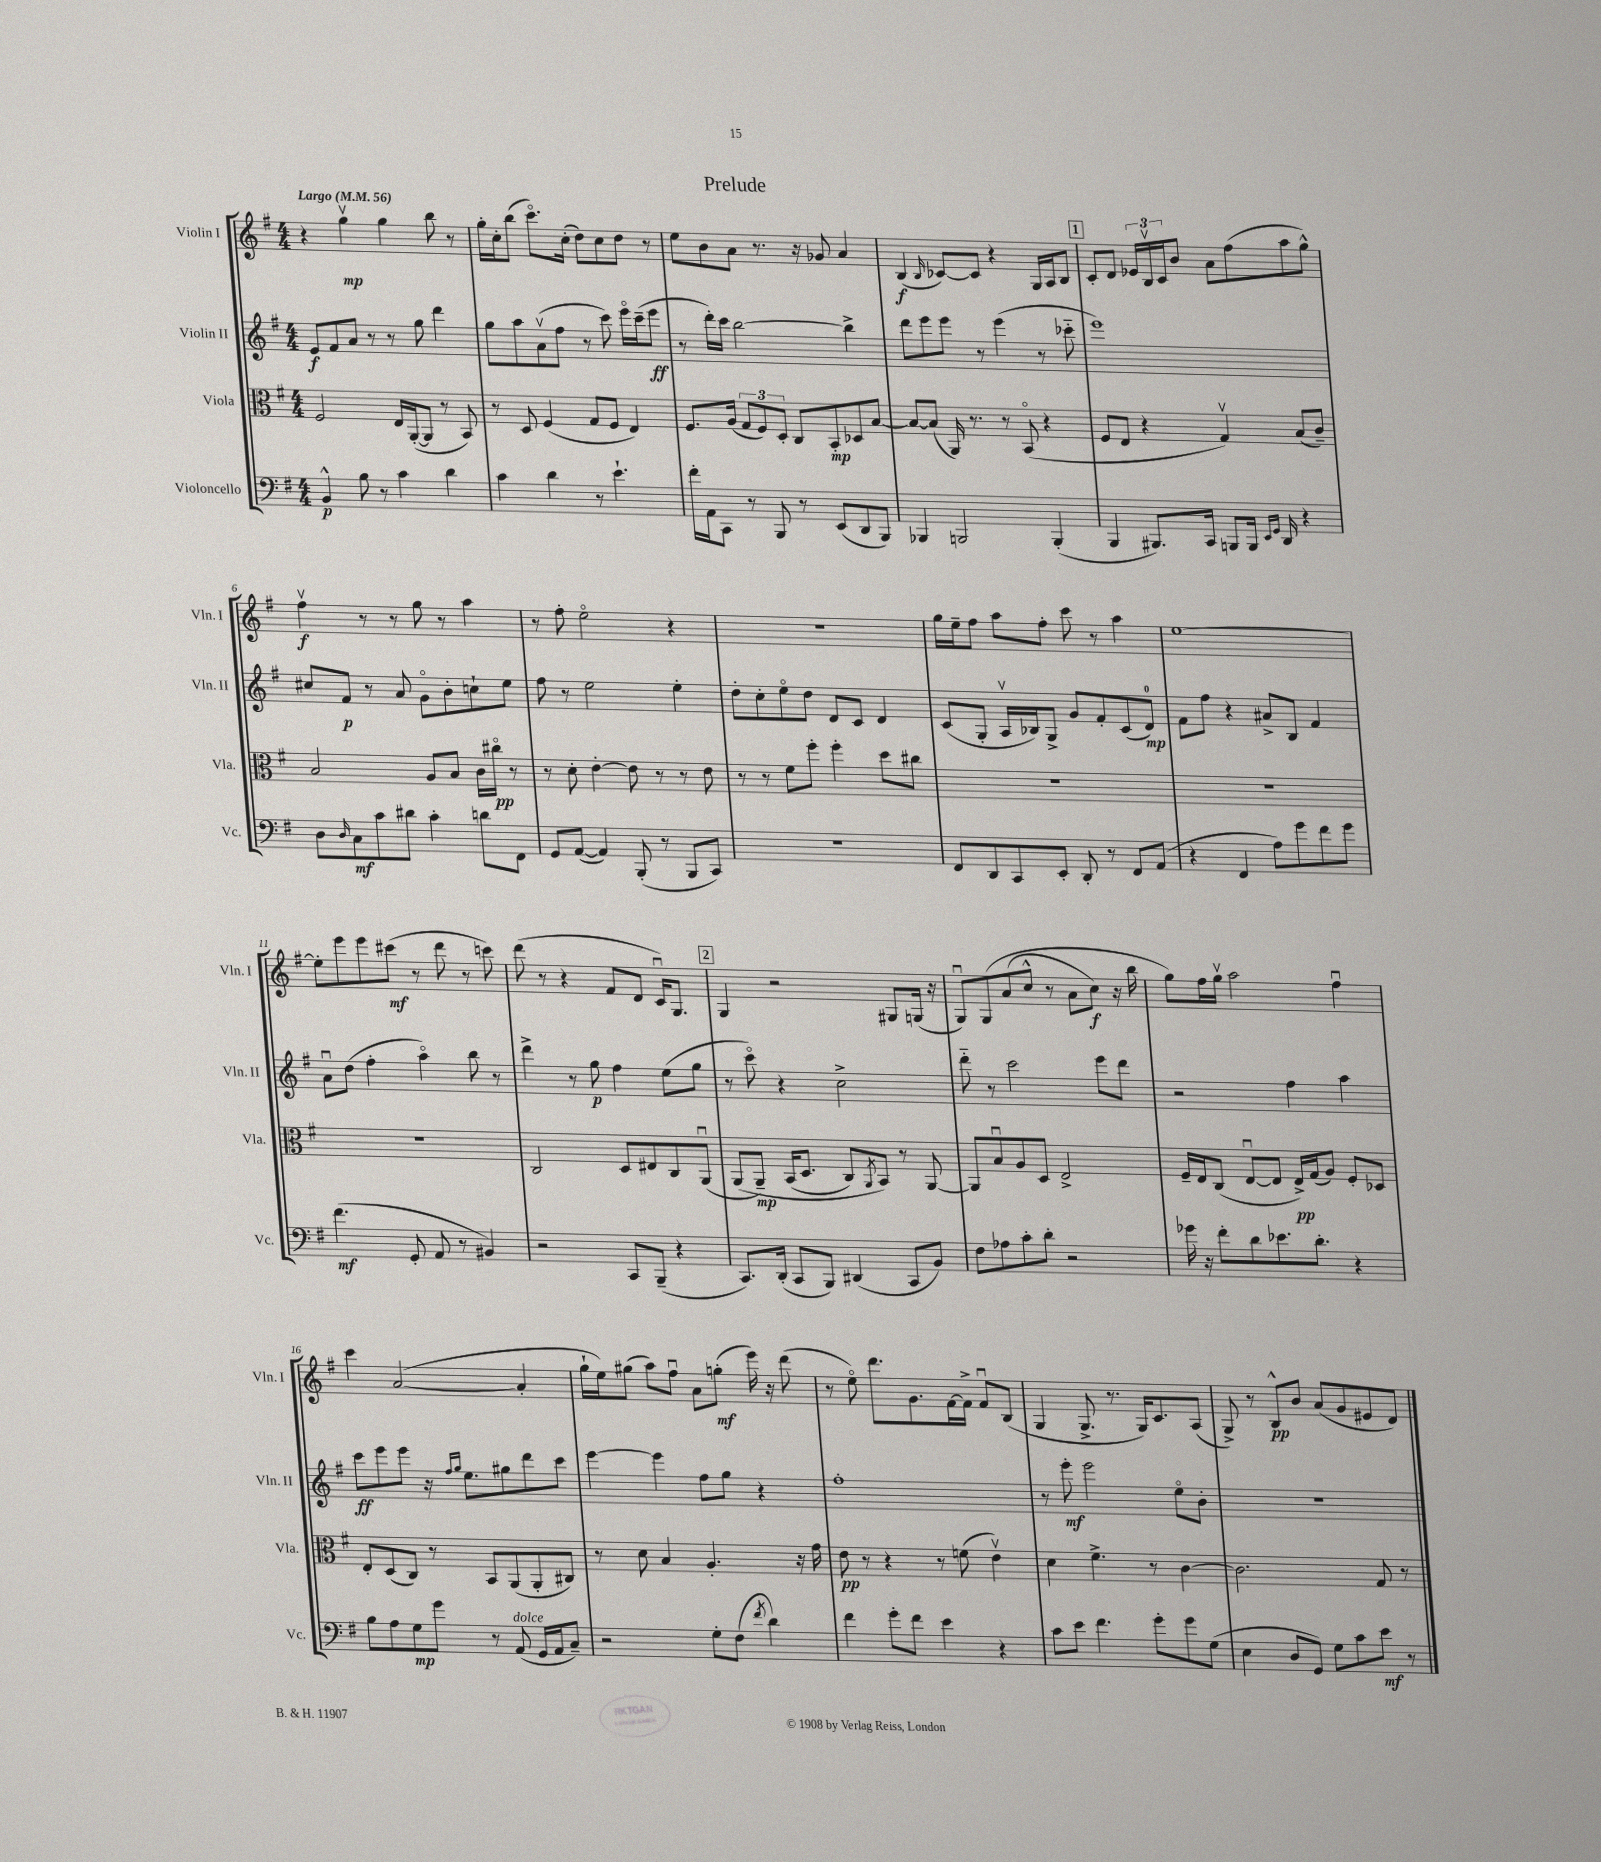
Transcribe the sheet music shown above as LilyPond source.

\header { title = "Prelude" }
<<
\new StaffGroup <<
\new Staff = "s0" \with { instrumentName = "Violin I" shortInstrumentName = "Vln. I" } {
    \clef treble \key g \major \numericTimeSignature \time 4/4 \tempo "Largo" 4 = 56
    r4 g''4\upbow\mp g''4 b''8 r8 |
    g''16-. c''16-. b''8( c'''8.\flageolet) c''16-.( d''8) c''8 d''8 r8 |
    e''8 b'8 a'8 r8. r16 ges'8 a'4 |
    b4\f( \grace { b16 } ces'8~) ces'8 r4 g16 a16 b8 |
    \mark \markup { \box "1" } c'8-. d'8 \tuplet 3/2 { ees'16 b16\upbow c'16 } b'8 a'8 fis''8( a''8 g''8-^) |
    fis''4\upbow\f r8 r8 g''8 r8 a''4 |
    r8 fis''8-. e''2\flageolet r4 |
    R1 |
    g''16 e''16-- fis''8 a''8 fis''8-. c'''8 r8 a''4 |
    e''1~ |
    e''8-. e'''8 e'''8 cis'''8\mf( r8 d'''8 r8 c'''8) |
    d'''8( r8 r4 fis'8 d'8 c'16\downbow) g8. |
    \mark \markup { \box "2" } g4 r2 gis8 g16( r16 |
    g8\downbow) g8\( a'8( c''8-^ r8 a'8 c''8\f) r16 b''16 |
    g''8\) fis''16 g''16\upbow a''2 fis''4\downbow |
    c'''4 a'2~( a'4-. |
    g''16-! e''16) gis''8( a''8) fis''8\downbow a'8 g''8-.\mf( e'''16) r16 d'''8( |
    r8 e''8\flageolet) d'''8. g'8. fis'16~ fis'16-> fis'8\downbow b8( |
    g4 g8.-> r8. g16) c'8. a8( |
    g8->) r8 b8-^\pp b'8 a'8( g'8 eis'8 d'8) \bar "|." |
}
\new Staff = "s1" \with { instrumentName = "Violin II" shortInstrumentName = "Vln. II" } {
    \clef treble \key g \major \numericTimeSignature \time 4/4
    e'8\f fis'8 a'8 r8 r8 g''8 d'''4 |
    g''8 a''8 a'8\upbow( fis''8 r8 c'''8) e'''16\flageolet c'''16--( e'''8\ff |
    r8 d'''16-.) c'''16 b''2~ b''4-> |
    d'''8 e'''8 e'''8 r8 e'''4( r8 ces'''8-_ |
    \mark \markup { \box "1" } e'''1) |
    cis''8 fis'8\p r8 a'8 g'8\flageolet b'8-. c''8-! e''8 |
    fis''8 r8 e''2 e''4-. |
    d''8-. c''8-. e''8\flageolet d''8 d'8 c'8 d'4 |
    c'8( g8-. a16\upbow bes16) g8-> g'8 fis'8-. c'8( d'8-0\mp) |
    fis'8 fis''8 r4 ais'8-> b8 fis'4 |
    a'8\downbow d''8( fis''4-. a''4\flageolet) b''8 r8 |
    d'''4-> r8 g''8\p fis''4 e''8( g''8 |
    \mark \markup { \box "2" } r8 c'''8\flageolet) r4 c''2-> |
    d'''8-_ r8 c'''2 e'''8 d'''8 |
    r2 fis''4 a''4 |
    c'''8\ff e'''8 e'''8 r16 \grace { fis''16 g''16 } e''8. gis''8 d'''8 c'''8 |
    e'''4~ e'''4 fis''8 g''8 r4 |
    fis''1-. |
    r8 e'''8-.\mf e'''2 e''8\flageolet b'8-. |
    R1 \bar "|." |
}
\new Staff = "s2" \with { instrumentName = "Viola" shortInstrumentName = "Vla." } {
    \clef alto \key g \major \numericTimeSignature \time 4/4
    fis2 e16 a,16~-.( a,8 r8 b,8) |
    r8 d8 fis4( g8 fis8 e4) |
    fis8. a16( \tuplet 3/2 { g8 fis8) d8-. } c8 b,8-.\mp des8 b8~ |
    b8~ b8( a,16) r8. r8 b,8\flageolet( r4 |
    \mark \markup { \box "1" } fis8 e8 r4 g4\upbow) b8( c'8--) |
    b2 a8 b8 c'16 cis''16\flageolet\pp r8 |
    r8 d'8-. e'4~-. e'8 r8 r8 e'8 |
    r8 r8 fis'8 fis''8-. fis''4-. d''8 cis''8 |
    R1 |
    R1 |
    R1 |
    c2 d8 eis8 c8 a,8\downbow( |
    \mark \markup { \box "2" } a,8\( a,8--\mp) b,16( d8. c8) \acciaccatura { a,8 } b,8\) r8 a,8~ |
    a,8 b8\downbow a8 d8 e2-> |
    fis16-- e16 c8( e8~\downbow e8 e16->\pp) g16( a8) fis8-. des8 |
    e8-. d8( c8) r8 b,8 a,8( a,8-. cis8) |
    r8 d'8 b4 a4.-. r16 g'16 |
    e'8\pp r8 r4 r8 f'8( e'4\upbow) |
    d'4 fis'4.-> r8 c'4~ |
    c'2. g8 r8 \bar "|." |
}
\new Staff = "s3" \with { instrumentName = "Violoncello" shortInstrumentName = "Vc." } {
    \clef bass \key g \major \numericTimeSignature \time 4/4
    b,4-^\p b8 r8 c'4 d'4 |
    c'4 d'4 r8 e'4.-! |
    fis'16-. a,16 c,8 r8 b,,8 r8 e,8( d,8 b,,8) |
    bes,,4 b,,2 b,,4-.( |
    \mark \markup { \box "1" } b,,4 bis,,8.) c,16 b,,8 b,,16 \grace { e,16 g,16 } d,16 r4 |
    d8 \grace { d16 } c8\mf c'8 dis'8 c'4-. d'8 fis,8 |
    g,8 a,8~( a,4) b,,8-.( r8 b,,8 c,8) |
    R1 |
    fis,8 d,8 c,8 e,8-. d,8-. r8 fis,8 a,8( |
    r4 fis,4 a8) g'8 fis'8 g'8 |
    fis'4.\mf( g,8-. a,8 r8 bis,4) |
    r2 c,8 b,,8--( r4 |
    \mark \markup { \box "2" } c,8.) d,16-.( c,8 b,,8) dis,4( c,8 b,8) |
    fis8 aes8 c'8-. d'8-. r2 |
    ges'16 r16 fis'8-. d'8 ees'8. d'8.-. r4 |
    b8 a8 g8\mp g'8 r8 a,8^\markup { \italic "dolce" }( g,16 a,16 c8--) |
    r2 g8-. fis8( \acciaccatura { fis'8 } d'4) |
    fis'4 g'8-. fis'8 e'4 r4 |
    c'8 e'8 fis'4. g'8-. g'8 g8( |
    e4 d8 g,8) g8 c'8 e'8\mf r8 \bar "|." |
}
>>
>>
